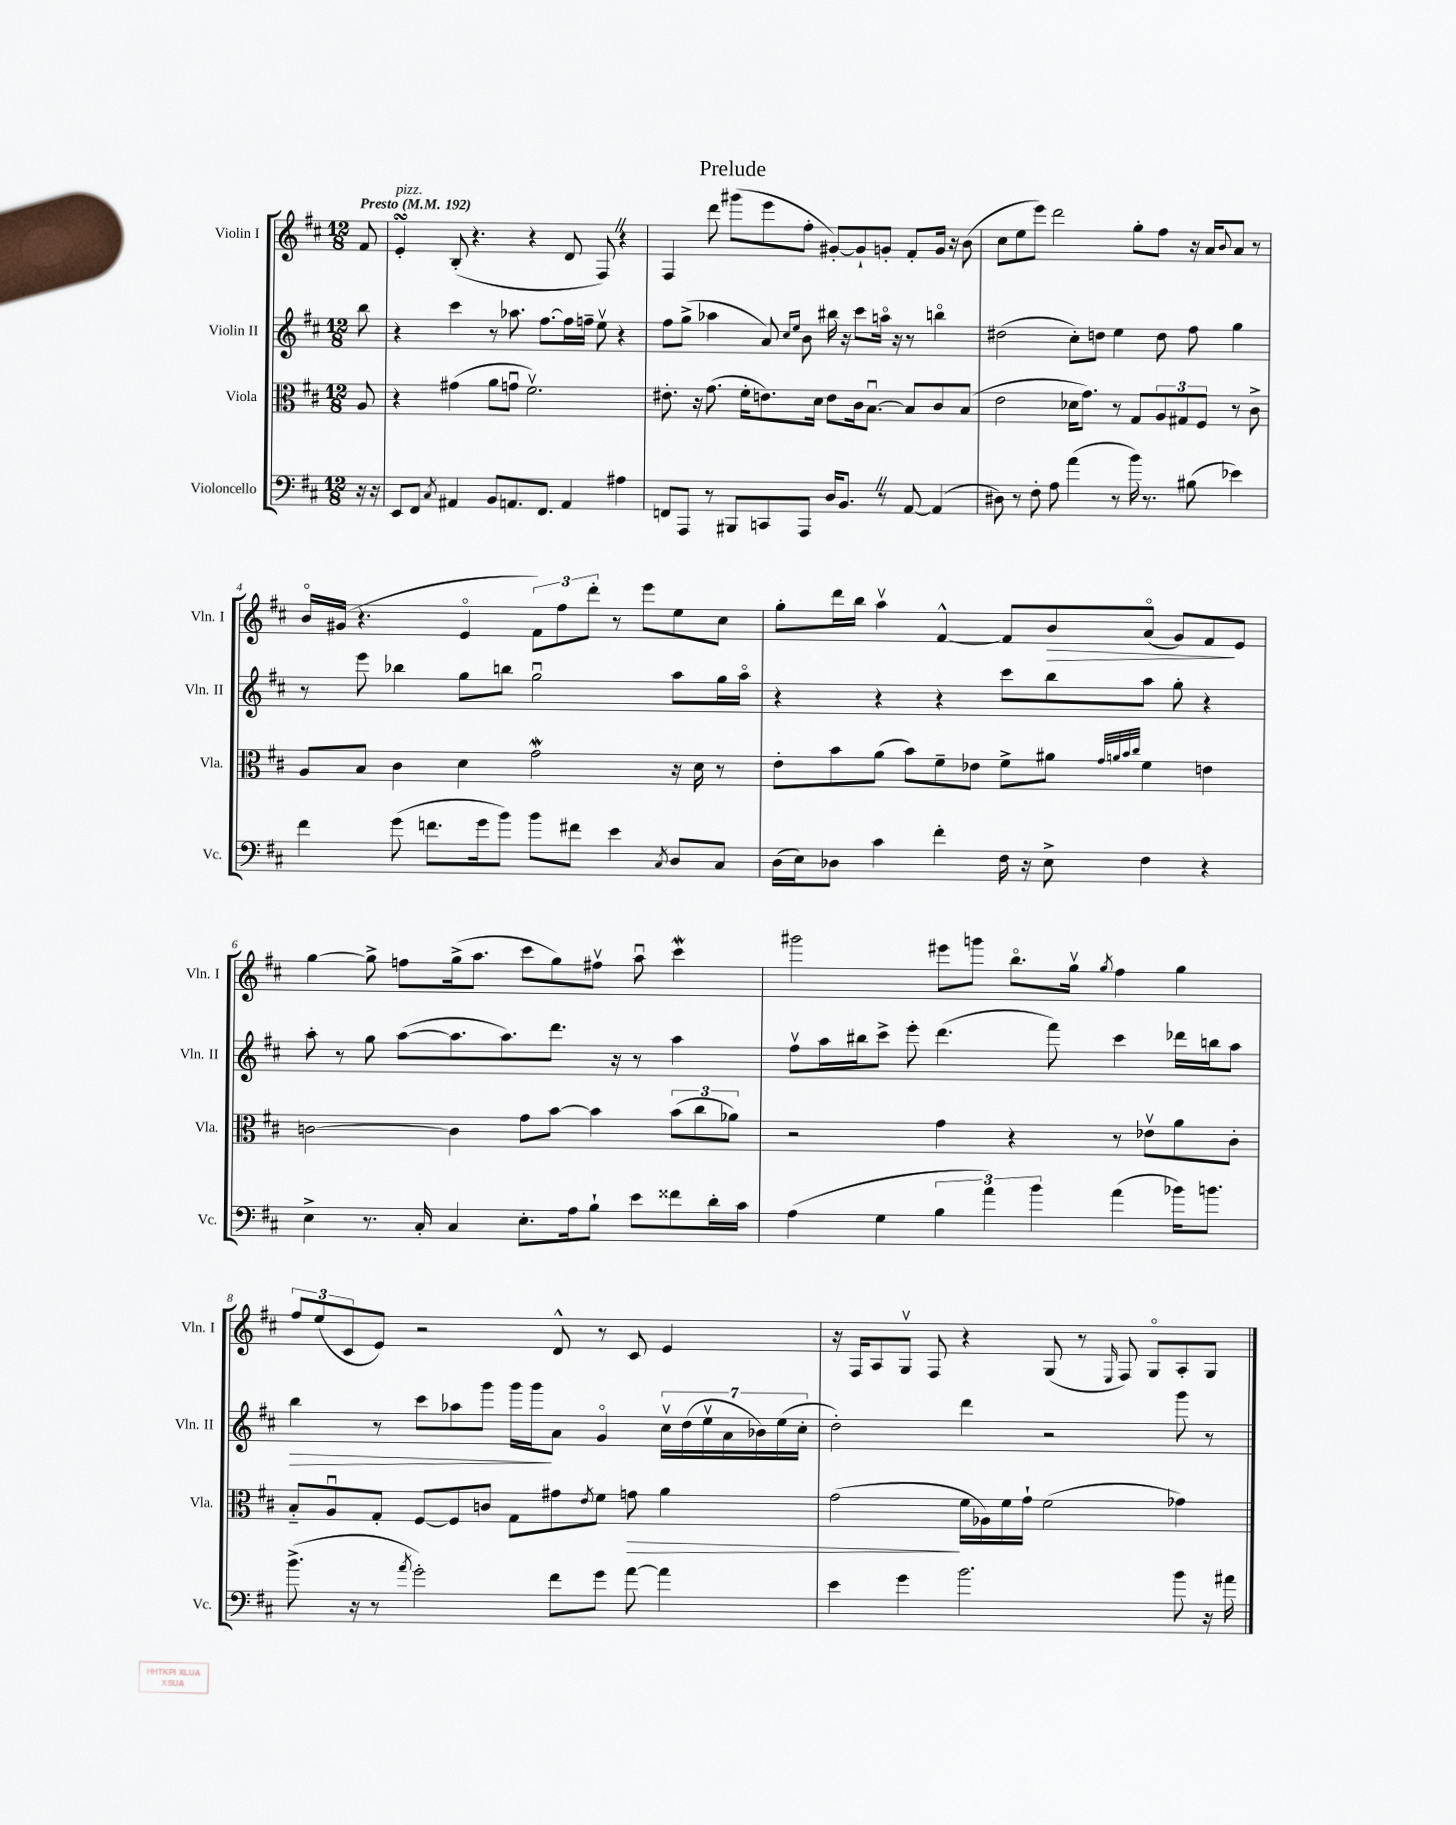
\header { title = "Prelude" }
<<
\new StaffGroup <<
\new Staff = "s0" \with { instrumentName = "Violin I" shortInstrumentName = "Vln. I" } {
    \clef treble \key d \major \numericTimeSignature \time 12/8 \partial 8 \tempo "Presto" 4 = 192
    fis'8 |
    e'4-.\turn^\markup { \italic "pizz." } b8-.( r4. r4 d'8 fis8) \once \override BreathingSign.text = \markup { \musicglyph "scripts.caesura.straight" } \breathe r4 |
    fis4 d'''8 gis'''8( e'''8 fis''8-. gis'8~-.) gis'8-! g'8-. fis'8-. g'16 r16 b'8( |
    cis''8 e''8 e'''8) d'''2 g''8-. fis''8 r16 a'16 \appoggiatura { b'8 } a'8 r8 |
    b'16\flageolet gis'16( r4. e'4\flageolet \tuplet 3/2 { fis'8) fis''8 d'''8-. } r8 e'''8 e''8 cis''8 |
    g''8-. d'''16 b''16 a''4\upbow fis'4~-^ fis'8 b'8\> a'8\flageolet( g'8) fis'8\! e'8 |
    g''4~ g''8-> f''8 g''16->( a''8. cis'''8 g''8) fis''8\upbow a''8\downbow cis'''4\mordent |
    gis'''2 eis'''8 g'''8 b''8.\flageolet g''16\upbow \acciaccatura { g''8 } fis''4 g''4 |
    \tuplet 3/2 { fis''8 e''8( cis'8 } e'8) r2 d'8-^ r8 cis'8 e'4 |
    r16 fis16 a8 g8\upbow fis8 r4 g8( r8 \grace { e16 } fis8) g8\flageolet a8-. g8 \bar "|." |
}
\new Staff = "s1" \with { instrumentName = "Violin II" shortInstrumentName = "Vln. II" } {
    \clef treble \key d \major \numericTimeSignature \time 12/8 \partial 8
    b''8 |
    r4 cis'''4 r8 aes''8. fis''8.~ fis''16 f''16-- e''8\upbow r4 |
    fis''8 g''8->( aes''4 a'8) \grace { cis''16 e''16 } b'8 bis''16 r16 cis'''8 a''16\flageolet r16 r8 b''4\flageolet |
    dis''2( cis''8-.) d''8 e''4 d''8 fis''8 g''4 |
    r8 e'''8 bes''4 g''8 b''8 g''2\downbow a''8 g''16 a''16\flageolet |
    r4 r4 r4 cis'''8 b''8 a''8 g''8-. r4 |
    a''8-. r8 g''8 a''8~( a''8. a''8.) d'''8. r16 r8 a''4 |
    fis''8\upbow a''16 bis''16 cis'''8-> e'''8-. d'''4.( fis'''8) cis'''4 des'''16 b''16 a''8 |
    b''4\> r8 cis'''8 aes''8 g'''8 g'''16 g'''16\! a'8 g'4\flageolet \tuplet 7/4 { cis''16\upbow d''16( e''16\upbow a'16 bes'16) e''16( cis''16-. } |
    d''2-.) d'''4 r2 g'''8 r8 \bar "|." |
}
\new Staff = "s2" \with { instrumentName = "Viola" shortInstrumentName = "Vla." } {
    \clef alto \key d \major \numericTimeSignature \time 12/8 \partial 8
    a8 |
    r4 gis'4( a'8 g'8\downbow fis'2.\upbow) |
    eis'8.-. r16 g'8.( fis'16-. e'8.) d'16 e'8 cis'16 b8.~\downbow b8 cis'8 b8( |
    e'2 des'16 g'8.) r8 g8 \tuplet 3/2 { a8 gis8 fis8 } r8 cis'8-> |
    a8 b8 cis'4 d'4 g'2\mordent r16 d'16 r8 |
    e'8-. b'8 a'8( b'8) fis'8-- ees'8 fis'8-> ais'8 \grace { g'32 a'32 b'32 cis''32 } fis'4 e'4 |
    c'2~ c'4 g'8 b'8~ b'4 \tuplet 3/2 { b'8( cis''8 aes'8) } |
    r2 g'4 r4 r8 ees'8\upbow a'8 cis'8-. |
    b8-_ a8\downbow g8-. fis8~ fis8 c'8 g8 gis'8 \acciaccatura { e'8 } fis'8 g'8\> a'4 |
    g'2\!( fis'16 aes16) fis'16 g'16-! fis'2( ges'4) \bar "|." |
}
\new Staff = "s3" \with { instrumentName = "Violoncello" shortInstrumentName = "Vc." } {
    \clef bass \key d \major \numericTimeSignature \time 12/8 \partial 8
    r16 r16 |
    e,8 fis,8 \acciaccatura { cis8 } ais,4 b,8 a,8. fis,8. a,4 ais4 |
    f,8 a,,8 r8 bis,,8 c,8 a,,8 d16 b,8. \once \override BreathingSign.text = \markup { \musicglyph "scripts.caesura.straight" } \breathe r8 a,8~ a,4( |
    dis8) r8 fis8-. a8 a'4( r8 b'16) r8. bis8( ees'4) |
    fis'4 g'8( f'8. g'16 b'8) b'8 fis'8 e'4 \acciaccatura { cis8 } d8 cis8 |
    d16( e16) des8 cis'4 fis'4-. fis16 r16 e8-> fis4 r4 |
    e4-> r8. cis16-. cis4 e8.-. a16 b8-! e'8 fisis'8 d'16-. cis'16 |
    a4( g4 \tuplet 3/2 { b4 a'4) b'4 } a'4( bes'16) b'8. |
    b'8.->( r16 r8 \acciaccatura { a'8 } g'2-.) fis'8 g'8 a'8~ a'4 |
    e'4 g'4 b'2. b'8 r16 ais'16 \bar "|." |
}
>>
>>
